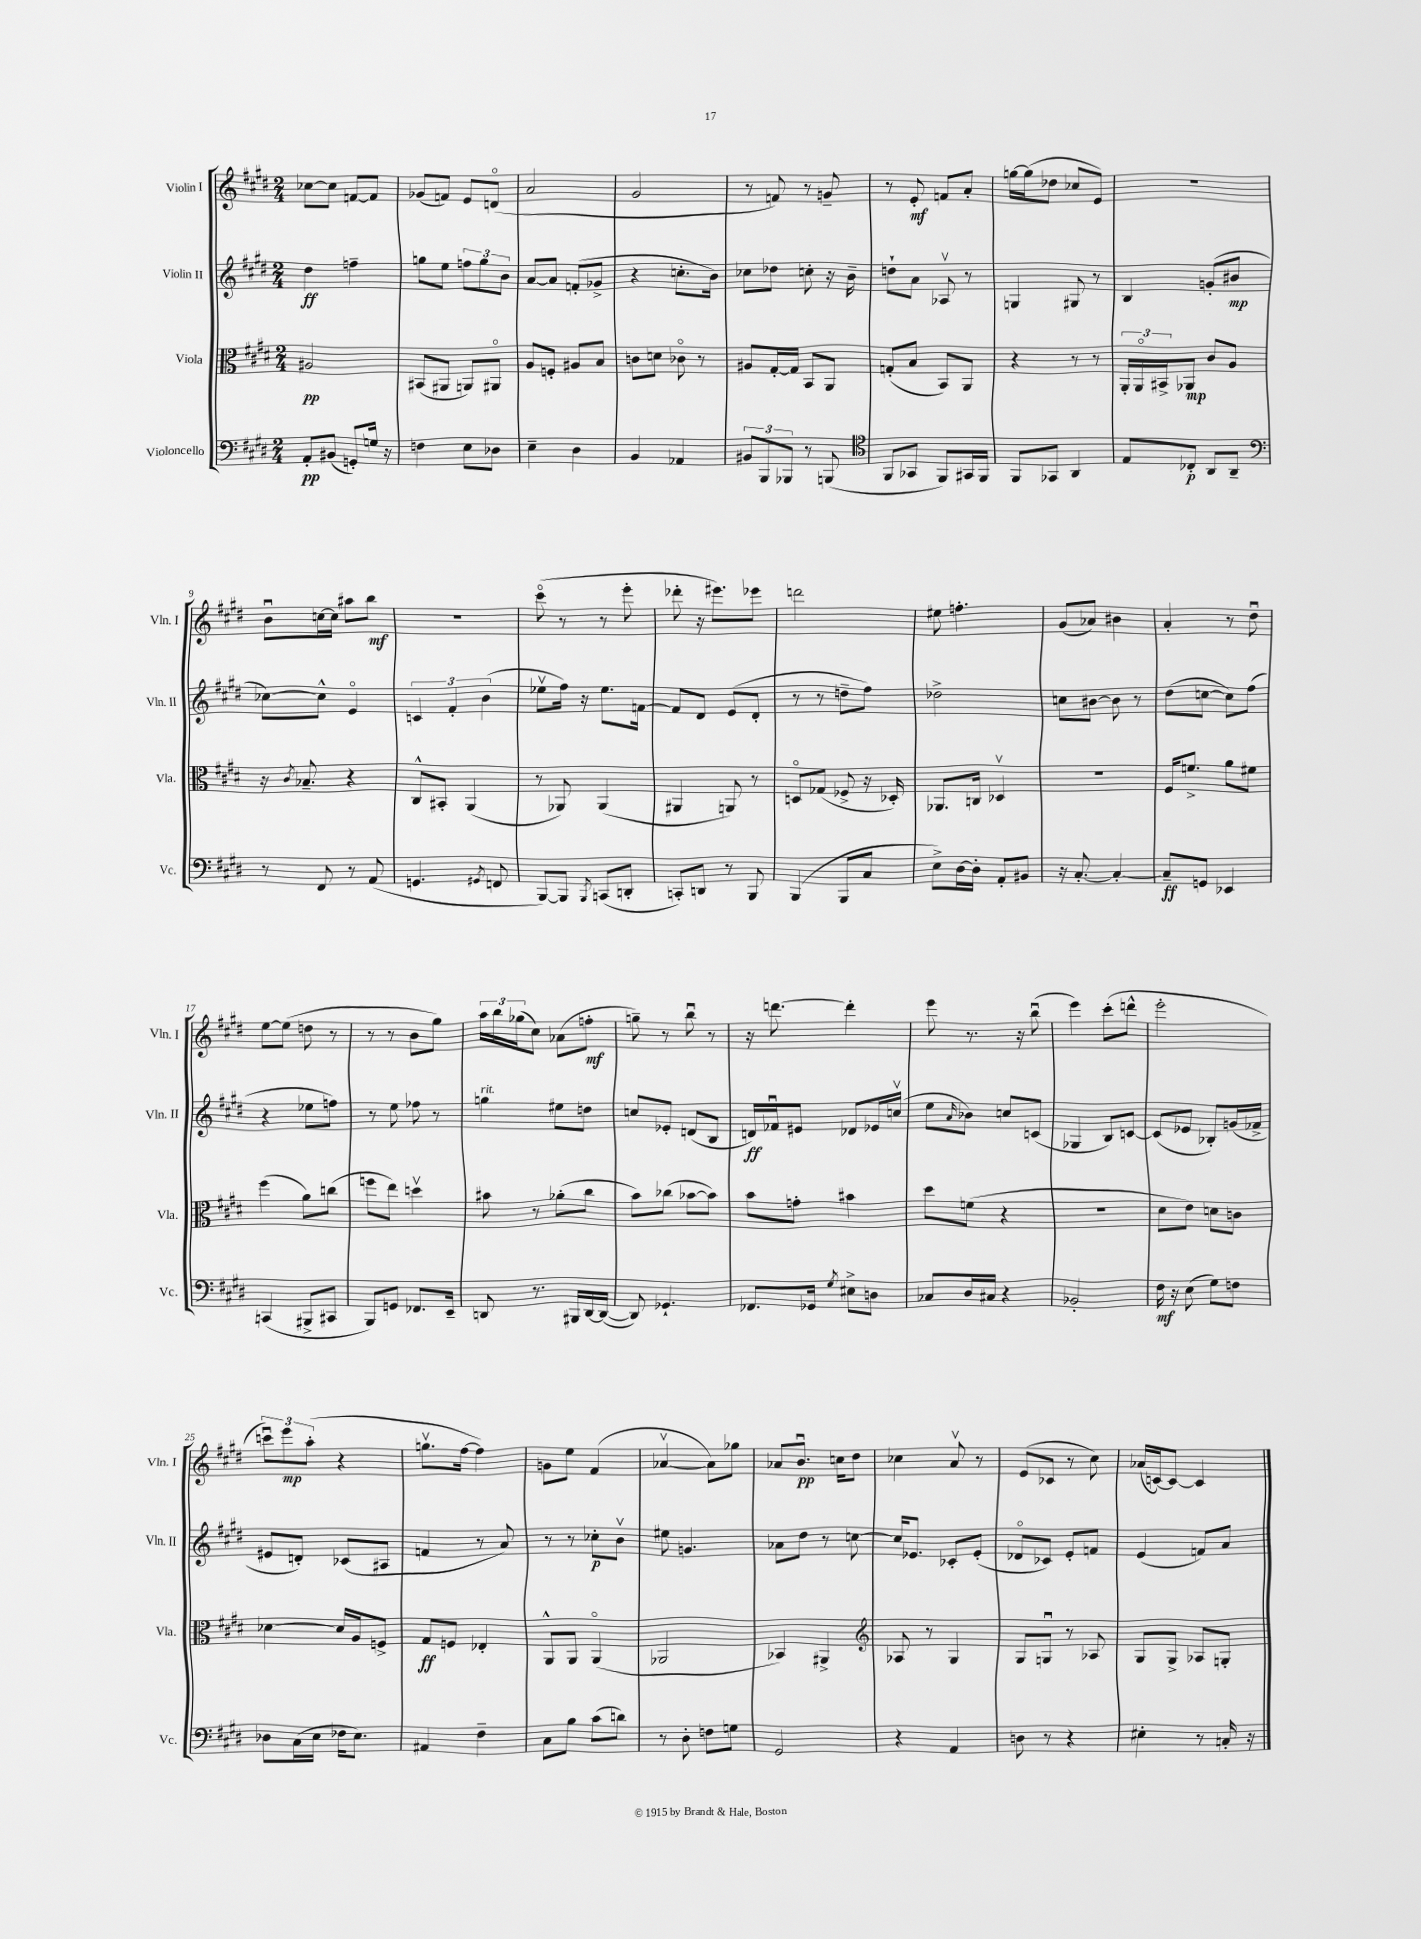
<<
\new StaffGroup <<
\new Staff = "s0" \with { instrumentName = "Violin I" shortInstrumentName = "Vln. I" } {
    \clef treble \key e \major \numericTimeSignature \time 2/4
    ces''8~ ces''8 f'8~ f'8 |
    ges'8( f'8) e'8 d'8\flageolet( |
    a'2 |
    gis'2 |
    r8 f'8) r8 g'8-- |
    r8 e'8-.\mf f'8 a'8-. |
    g''16~ g''16( des''8 ces''8 e'8) |
    r2 |
    b'8\downbow c''16~ c''16 ais''8 b''8\mf |
    r2 |
    cis'''8\flageolet( r8 r8 e'''8-. |
    des'''8-. r16 eis'''8.) ees'''8 |
    d'''2 |
    eis''8 f''4.-. |
    gis'8( aes'8) bis'4 |
    a'4-. r8 dis''8\downbow |
    e''8~ e''8( d''8 r8 |
    r8 r8 b'8 gis''8) |
    \tuplet 3/2 { a''16 b''16 ges''16( } cis''8) aes'8( f''8-.\mf |
    g''8--) r8 b''8\downbow r8 |
    r16 d'''8.~ d'''4-. |
    e'''8 r8. r16 b''8\downbow( |
    e'''4) cis'''8-.( d'''8-^ |
    e'''2-. |
    \tuplet 3/2 { c'''8\downbow) e'''8\mp a''8-.( } r4 |
    g''8.\upbow fis''16~ fis''4) |
    g'8 e''8 fis'4( |
    aes'4~\upbow aes'8) ges''8 |
    aes'8 b'8.\downbow\pp c''16 dis''8 |
    ces''4 a'8\upbow r8 |
    e'8( ces'8 r8 cis''8) |
    aes'16( c'16~) c'8~ c'4 \bar "|." |
}
\new Staff = "s1" \with { instrumentName = "Violin II" shortInstrumentName = "Vln. II" } {
    \clef treble \key e \major \numericTimeSignature \time 2/4
    dis''4\ff f''4-- |
    g''8 e''8 \tuplet 3/2 { f''8 g''8 b'8 } |
    a'8~ a'8 f'8-.( ges'8-> |
    r4 c''8.-. b'16) |
    ces''8 des''8 c''8-. r16 b'16-- |
    d''8-! a'8 aes8\upbow r8 |
    g4 gis8 r8 |
    b4 g'8-.( bis'8\mp |
    ces''8~) ces''8-^ e'4\flageolet |
    \tuplet 3/2 { c'4 fis'4-. b'4( } |
    ees''8\upbow fis''16) r16 ees''8. f'16~ |
    f'8 dis'8 e'8( dis'8-. |
    r8 r8 d''8-- fis''8) |
    des''2-> |
    c''8 bis'8~ bis'8 r8 |
    dis''8( c''8~ c''8) fis''8( |
    r4 ees''8 f''8) |
    r8 e''8 fes''8 r8 |
    g''4^\markup { \italic "rit." } eis''8 d''8 |
    c''8 ees'8-. d'8( b8 |
    d'16\ff) fes'16\downbow eis'8 des'8 ees'16 c''16\upbow( |
    e''8 \grace { a'16 } bes'8) c''8 c'8( |
    ges4 b8) c'8~ |
    c'8( ees'8 bes8-.) g'16( fes'16-> |
    eis'8 d'8-.) ces'8( ais8 |
    f'4 r8 a'8) |
    r8 r8 ces''8-.\p b'8\upbow |
    eis''8 g'4. |
    aes'8 dis''8 r8 c''8~ |
    c''16 ees'8. ces'8-. ees'8-.( |
    des'8\flageolet ces'8) e'8-. f'8 |
    e'4( f'8) a'8 \bar "|." |
}
\new Staff = "s2" \with { instrumentName = "Viola" shortInstrumentName = "Vla." } {
    \clef alto \key e \major \numericTimeSignature \time 2/4
    ais2\pp |
    bis,8( ais,8 a,8) ais,8\flageolet |
    a8 f8-. ais8 b8 |
    c'8 d'8 ces'8\flageolet r8 |
    ais8 gis16~-. gis16 b,8 a,8 |
    g8-.( b8 b,8) a,8 |
    r4 r8 r8 |
    \tuplet 3/2 { a,16-. a,16\flageolet bis,16-> } aes,8\mp cis'8 a8 |
    r16 \acciaccatura { cis'8 } bes8.-- r4 |
    cis8-^ bis,8-. a,4( |
    r8 aes,8) aes,4( |
    ais,4 a,8) r8 |
    d8\flageolet ges8( fes8-> r16 des16-.) |
    aes,8. c16 des4\upbow |
    R2 |
    fis16 f'8.-> a'8 fis'8 |
    fis''4( a'8) c''8( |
    f''8 e''8) d''4\upbow |
    bis'8 r8 aes'8-.( cis''8 |
    b'8) ces''8( bes'8~ bes'8) |
    b'8 g'8-. bis'4 |
    dis''8 f'8( r4 |
    R2 |
    dis'8 e'8) d'8 c'8 |
    des'4~ des'16 a16 f8-> |
    gis8\ff f8 ees4-. |
    a,8-^ a,8 a,4\flageolet( |
    aes,2 |
    bes,4) ais,4-> |
    \clef treble aes8 r8 gis4 |
    gis8 g8\downbow r8 aes8 |
    gis8 gis8-> aes8 g8-. \bar "|." |
}
\new Staff = "s3" \with { instrumentName = "Violoncello" shortInstrumentName = "Vc." } {
    \clef bass \key e \major \numericTimeSignature \time 2/4
    a,8-.\pp bis,8( g,8-.) g16 r16 |
    f4 e8 des8 |
    e4-- dis4 |
    b,4 aes,4 |
    \tuplet 3/2 { bis,8 b,,8 bes,,8 } r8 b,,8( |
    \clef tenor fis,8 ges,8 fis,8) gis,16 fis,16 |
    fis,8 ges,8 a,4 |
    e8 ces8-.\p a,8 a,8-- |
    \clef bass r8 fis,8 r8 a,8( |
    g,4. \acciaccatura { gis,8 } f,8 |
    b,,8~) b,,8 \acciaccatura { b,,8 } c,8( d,8-. |
    c,8-.) d,8 r8 b,,8 |
    b,,4( b,,8 cis8 |
    e8->) dis16~ dis16-. a,8-. bis,8 |
    r16 cis8.~-. cis4~-. |
    cis8--\ff g,8 ees,4 |
    c,4( bis,,8-> cis,8 |
    b,,8) g,8 fes,8. e,16-- |
    d,8 r8. bis,,16 d,16~ d,16~( |
    d,8) ges,4.-! |
    fes,8. ges,16 \acciaccatura { gis8 } eis8-> d8 |
    ces8 dis16 cis16 r4 |
    bes,2-. |
    fis16\mf r16 e8( gis8) f8 |
    des8 cis16( e16 fes16 e8.) |
    ais,4 fis4-- |
    cis8 b8 cis'8( d'8) |
    r8 dis8-. f8 g8 |
    gis,2 |
    r4 a,4 |
    d8 r8 r4 |
    eis4-. r8 c16-. r16 \bar "|." |
}
>>
>>
